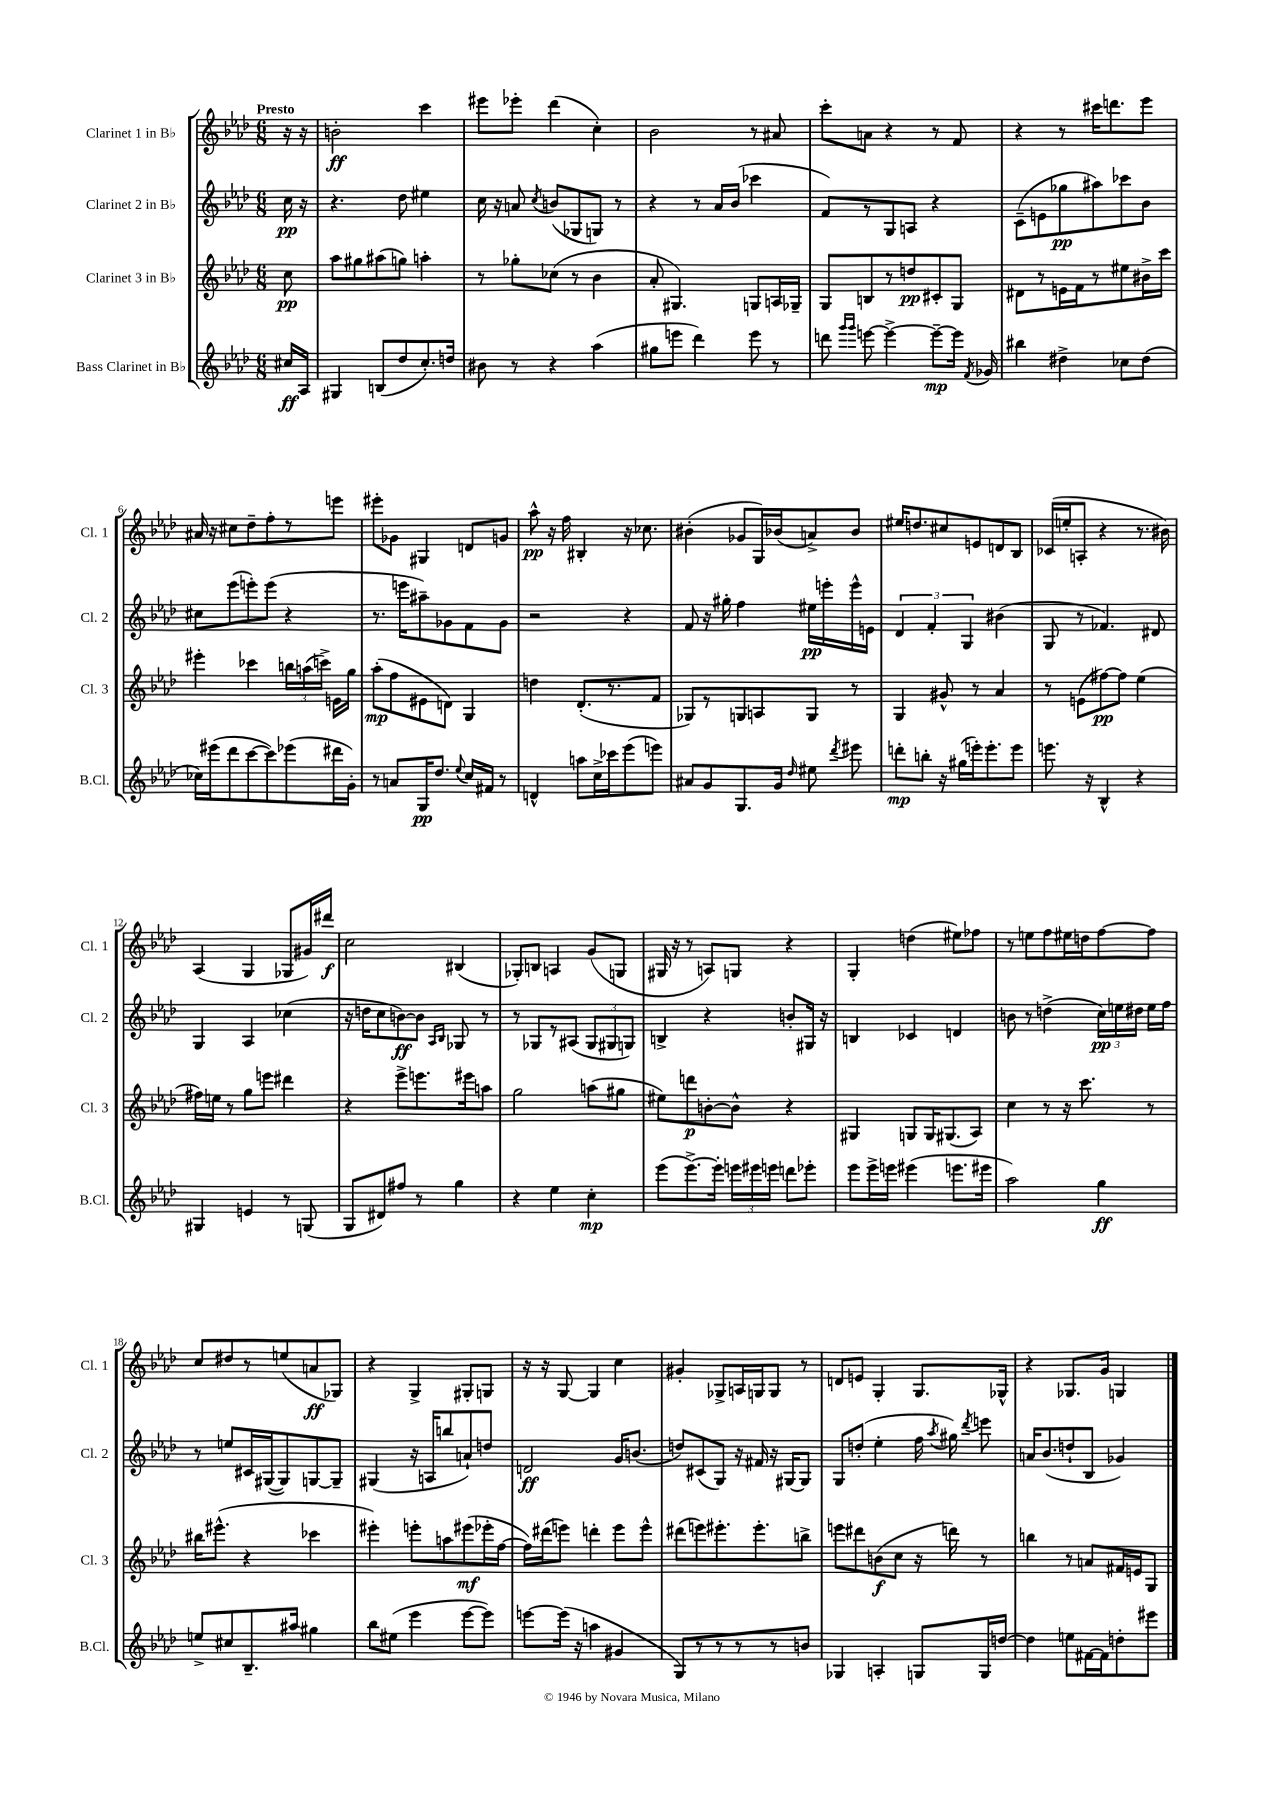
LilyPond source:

<<
\new StaffGroup <<
\new Staff = "s0" \with { instrumentName = "Clarinet 1 in Bb" shortInstrumentName = "Cl. 1" } {
    \clef treble \key aes \major \numericTimeSignature \time 6/8 \partial 8 \tempo "Presto"
    \autoBeamOff r16 r16 |
    b'2-.\ff c'''4 |
    eis'''8[ ees'''8]-. des'''4( c''4-.) |
    bes'2 r8 ais'8 |
    c'''8[-. a'8] r4 r8 f'8 |
    r4 r8 cis'''16[ d'''8. ees'''8] |
    ais'16 r16 cis''8[ des''8-- f''8-. r8 e'''8] |
    eis'''8[-. ges'8] gis4 d'8[ g'8] |
    aes''8-^\pp r16 f''16 bis4-. r16 ces''8. |
    bis'4-.( ges'8[ g16) bes'16( a'8->) bes'8] |
    eis''16[ d''8. cis''8 e'8 d'8 bes8] |
    ces'16[( e''16-. a8]-. r4 r8. bis'16) |
    aes4( g4 ges8[ gis'16) dis'''16]\f |
    c''2 bis4( |
    ges8[-.) b8] a4 g'8[( g8] |
    gis16 r16 r8 a8[) g8] r4 |
    g4-. d''4( eis''8[) fes''8] |
    r8 e''8[ f''8 eis''16 d''16 f''8~ f''8] |
    c''8[ dis''8 r8 e''8( a'8\ff ges8]) |
    r4 g4-> gis8[-. g8] |
    r16 r16 g8~ g4 c''4 |
    gis'4-. ges8[-> a16 g16 g8] r8 |
    d'8[ e'8] g4-. g8.[ ges16]-^ |
    r4 ges8.[ g'16] g4 \bar "|." |
}
\new Staff = "s1" \with { instrumentName = "Clarinet 2 in Bb" shortInstrumentName = "Cl. 2" } {
    \clef treble \key aes \major \numericTimeSignature \time 6/8 \partial 8
    \autoBeamOff c''16\pp r16 |
    r4. des''8 eis''4 |
    c''16 r16 a'8 \acciaccatura { c''8 } b'8[( ges8 g8]) r8 |
    r4 r8 aes'16[ bes'16]( ces'''4 |
    f'8[) r8 g8 a8] r4 |
    c'8[--( e'8 ges''8\pp ais''8) ces'''8 bes'8] |
    cis''8[ ees'''8( e'''8-.) e'''8]( r4 |
    r8. e'''16[ ais''8--) ges'8 f'8 ges'8] |
    r2 r4 |
    f'8 r16 gis''16-. f''4 eis''16[\pp e'''16-. e'''16-^ e'16] |
    \tuplet 3/2 { des'4 f'4-. g4 } bis'4( |
    g8 r8 fes'4.) dis'8 |
    g4 aes4 ces''4( |
    r16 d''16[ c''8 b'8~\ff) b'8] \grace { aes16[ bes16] } ges8 r8 |
    r8 ges8[ r8 ais8]( \tuplet 3/2 { ges8[ gis8 g8]) } |
    b4-> r4 b'8[-. gis16] r16 |
    b4 ces'4 d'4 |
    b'8 r8 d''4->( \tuplet 3/2 { c''16[\pp) e''16 dis''16] } e''16[ f''16] |
    r8 e''8[ cis'16 gis16~( gis8) g8~ g8]-- |
    gis4( r16 a16[ b''8 a'8-!) d''8] |
    d'2\ff g'16[ b'8.]( |
    d''8[) cis'8( g8]) r16 fis'16 r16 gis16[~ gis8] |
    g8[ d''8]-.( ees''4-. f''16 \acciaccatura { aes''8 } gis''16) \acciaccatura { des'''8 } e'''8 |
    a'16[ bes'8.( d''8-! bes8] ges'4) \bar "|." |
}
\new Staff = "s2" \with { instrumentName = "Clarinet 3 in Bb" shortInstrumentName = "Cl. 3" } {
    \clef treble \key aes \major \numericTimeSignature \time 6/8 \partial 8
    \autoBeamOff c''8\pp |
    aes''8[ gis''8 ais''8( g''8]) a''4-. |
    r8 ges''8[-. ces''8]( r8 bes'4 |
    aes'8-. gis4.) g8[ a16 ges16]-- |
    g8[ b8 r8 d''8\pp cis'8-. g8] |
    dis'8[ r8 e'16 f'16 r8 eis''8 bis'16-> c'''16] |
    eis'''4-. ces'''4 \tuplet 3/2 { b''16[ a''16( c'''16]->) } e'16[ g''16] |
    aes''8[-.\mp( f''8 eis'8 d'8]) g4 |
    d''4 des'8.[-.( r8. f'8] |
    ges8[) r8 g8 a8 g8] r8 |
    g4 gis'8-^ r8 aes'4 |
    r8 e'8[( fis''8~\pp) fis''8] ees''4( |
    fis''16[) e''16] r8 g''8[ e'''8] dis'''4 |
    r4 ees'''8[-> e'''8. eis'''16 a''8] |
    g''2 a''8[( gis''8] |
    eis''8[) d'''8\p b'8~-. b'8]-^ r4 |
    gis4 g8[ g16 gis8.( aes8]) |
    c''4 r8 r16 c'''8. r8 |
    bis''16[ eis'''8.]-^( r4 ces'''4 |
    eis'''4-.) e'''8[-. a''8 eis'''8\mf( ees'''16-. f''16]~ |
    f''16[) dis'''16( e'''8]) d'''4-. e'''8[ e'''8]-^ |
    dis'''8[( e'''8) eis'''8.-. eis'''8.-. b''8]-> |
    e'''8[ dis'''8 b'8\f( c''8] r16 d'''16) r8 |
    b''4 r8 a'8[ fis'16 e'16 g8] \bar "|." |
}
\new Staff = "s3" \with { instrumentName = "Bass Clarinet in Bb" shortInstrumentName = "B.Cl." } {
    \clef treble \key aes \major \numericTimeSignature \time 6/8 \partial 8
    \autoBeamOff cis''16[\ff aes16] |
    gis4 b8[( des''8 c''8.-.) d''16] |
    bis'8 r8 r4 aes''4( |
    gis''8[ e'''8] des'''4) e'''8 r8 |
    d'''8 \grace { g'''16[ g'''16] } e'''8~ e'''4~-> e'''8[~--\mp e'''16] \acciaccatura { f'8 } ges'16 |
    bis''4 dis''4-> ces''8[ dis''8]( |
    ces''16[) eis'''16( des'''8 c'''8~ c'''8) ees'''8( dis'''16 g'16]-.) |
    r8 a'8[ g16\pp des''8.] \appoggiatura { ees''8 } c''16[ fis'16] r8 |
    d'4-^ a''8[ c''16-> ces'''16 ees'''8( e'''8]) |
    ais'8[ g'8 g8. g'16] \grace { des''16 } eis''8 \acciaccatura { des'''8 } eis'''8 |
    d'''8[-.\mp b''8]-. r16 gis''16[( e'''16-.) e'''8.-. e'''8] |
    e'''8. r16 bes4-^ r4 |
    gis4 e'4 r8 g8( |
    g8[ dis'8) fis''8] r8 g''4 |
    r4 ees''4 c''4-.\mp |
    ees'''8[( ees'''8.~->) ees'''16]-. \tuplet 3/2 { e'''16[ eis'''16 e'''16] } d'''8[ ees'''8]-. |
    ees'''8[ ees'''16-> e'''16] eis'''4( e'''8.[ eis'''16] |
    aes''2) g''4\ff |
    e''8[-> cis''8 bes8.-- ais''16] gis''4 |
    bes''8[ eis''8]( ees'''4 ees'''8[~ ees'''8]) |
    e'''8[~ e'''16]( r16 a''4 gis'4 |
    g8[) r8 r8 r8 r8 b'8] |
    ges4 a4-. g8[ g16 d''16]~ |
    d''4 e''8[ fis'16~ fis'16 d''8-. eis'''8] \bar "|." |
}
>>
>>
